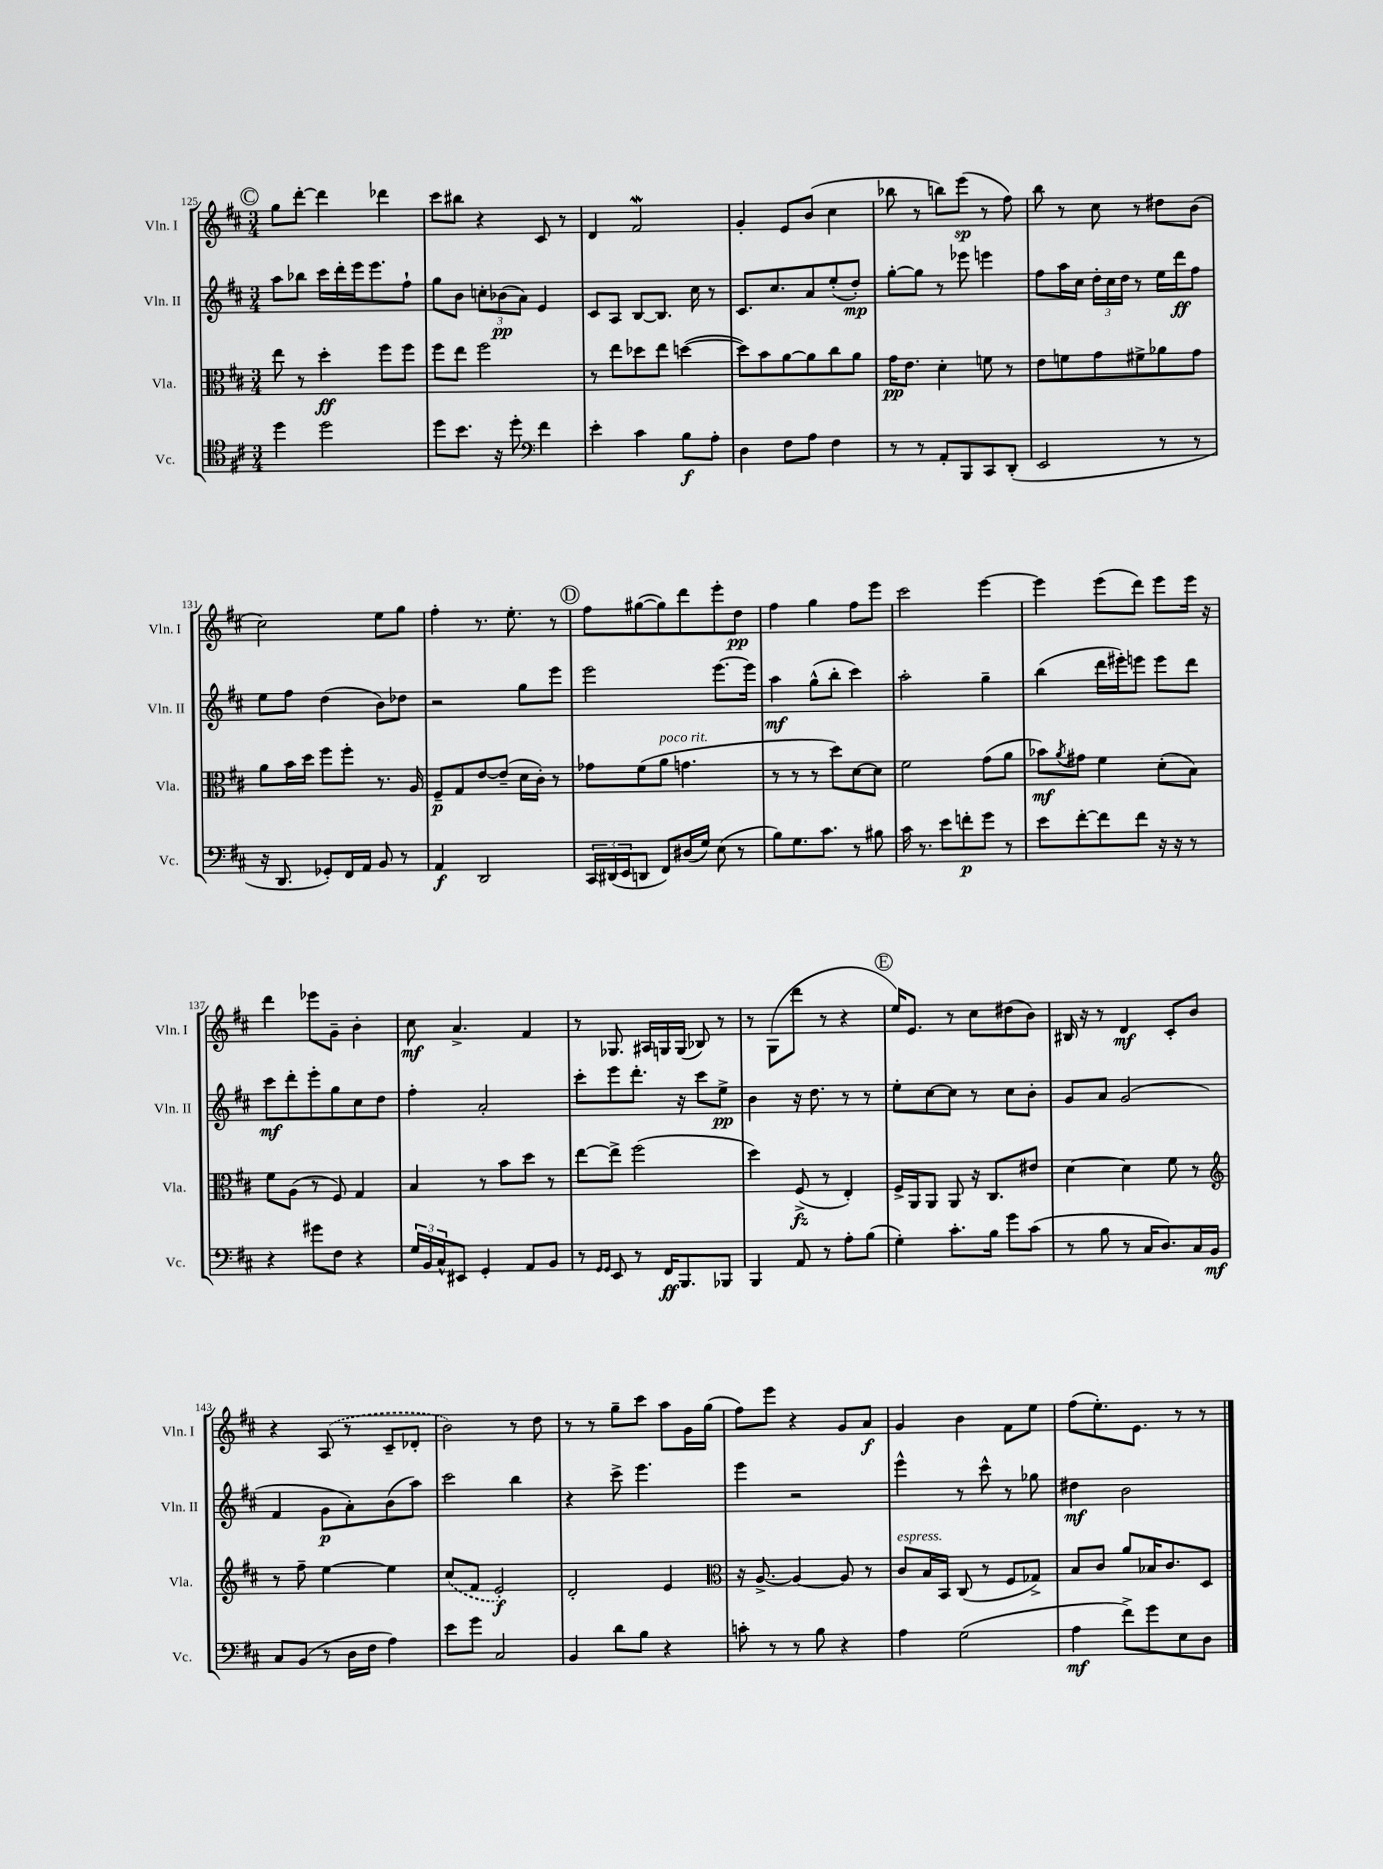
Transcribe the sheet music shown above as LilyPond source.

<<
\new StaffGroup <<
\new Staff = "s0" \with { instrumentName = "Vln. I" shortInstrumentName = "Vln. I" } {
    \clef treble \key d \major \numericTimeSignature \time 3/4
    \mark \markup { \circle "C" } g''8 d'''8~-. d'''4 des'''4 |
    cis'''8 bis''8 r4 cis'8 r8 |
    d'4 fis'2\mordent |
    g'4-. e'8 b'8( cis''4 |
    bes''8 r8 b''8) e'''8\sp( r8 fis''8) |
    b''8 r8 cis''8 r8 dis''8 b'8( |
    cis''2) e''8 g''8 |
    fis''4-. r8. e''8.-. r8 |
    \mark \markup { \circle "D" } fis''8 gis''8~( gis''8) d'''8 e'''8-. d''8\pp |
    fis''4 g''4 fis''8 e'''8 |
    cis'''2 e'''4~ |
    e'''4 e'''8( d'''8) e'''8 e'''16 r16 |
    d'''4 ees'''8 g'8-- b'4-. |
    cis''8\mf a'4.-> fis'4 |
    r8 ges8. ais16 g16 g16( bes8) r8 |
    r8 g8( d'''8 r8 r4 |
    \mark \markup { \circle "E" } e''16) e'8. r8 cis''8 dis''8( b'8) |
    bis16 r16 r8 d'4\mf cis'8-. b'8 |
    r4 \once \slurDashed a8( r8 cis'8-- des'8-. |
    b'2) r8 d''8 |
    r8 r8 g''8-- cis'''8 a''8 g'16 g''16( |
    fis''8) e'''8 r4 g'8 a'8\f |
    g'4 b'4 fis'8 e''8 |
    fis''8( e''8.-.) e'8. r8 r8 \bar "|." |
}
\new Staff = "s1" \with { instrumentName = "Vln. II" shortInstrumentName = "Vln. II" } {
    \clef treble \key d \major \numericTimeSignature \time 3/4
    \mark \markup { \circle "C" } a''8 bes''8 cis'''16 d'''16-. e'''16 e'''8. fis''8-! |
    g''8 b'8 \tuplet 3/2 { c''8-. bes'8\pp( a'8) } e'4 |
    cis'8 a8 b8~ b8. cis''16 r8 |
    cis'8. cis''8. a'8 e''8-.( d''8-.\mp) |
    g''8~-. g''8 r8 ees'''8 e'''4 |
    fis''8 a''16 cis''16 \tuplet 3/2 { d''16-. cis''16 d''16 } r8 e''16 d'''16\ff fis''8 |
    e''8 fis''8 d''4( b'8) des''8 |
    r2 g''8 e'''8 |
    \mark \markup { \circle "D" } e'''2 e'''8.~ e'''16 |
    a''4\mf g''8-^( b''8-. cis'''4) |
    a''2-. g''4-- |
    b''4( d'''16 eis'''16-.) e'''8 e'''8 d'''8 |
    cis'''8\mf d'''8-. e'''8-. g''8 cis''8 d''8 |
    fis''4-. a'2-. |
    cis'''8-. e'''8 d'''8.-. r16 cis'''8 e''8->\pp |
    b'4 r16 d''8. r8 r8 |
    \mark \markup { \circle "E" } e''8-. cis''8~ cis''8 r8 cis''8 b'8-. |
    g'8 a'8 g'2( |
    fis'4 g'8\p a'8-.) b'8( a''8) |
    cis'''2 b''4 |
    r4 cis'''8-> e'''4. |
    e'''4 r2 |
    e'''4-^ r8 cis'''8-^ r8 ges''8 |
    dis''4\mf b'2 \bar "|." |
}
\new Staff = "s2" \with { instrumentName = "Vla." shortInstrumentName = "Vla." } {
    \clef alto \key d \major \numericTimeSignature \time 3/4
    \mark \markup { \circle "C" } e''8 r8 d''4-.\ff fis''8 fis''8 |
    fis''8 e''8 fis''2 |
    r8 e''8 des''8 e''8 d''4~( |
    d''8) b'8 a'8~ a'8 cis''8 a'8 |
    g'16\pp e'8. d'4-. f'8 r8 |
    e'8 f'8 g'8 fis'8-> aes'8 g'8 |
    a'8 b'16 d''16 fis''8 fis''8-. r8. a16 |
    fis8--\p g8 e'8~ e'8--( d'16 cis'16-.) r8 |
    \mark \markup { \circle "D" } ges'8 fis'8( a'8^\markup { \italic "poco rit." } g'4. |
    r8 r8 r8 d''8) d'8~ d'8 |
    fis'2 g'8( a'8 |
    bes'8\mf) \acciaccatura { a'8 } gis'8 fis'4 d'8-.( b8) |
    fis'8 a8( r8 fis8) g4 |
    b4 r8 b'8 d''8 r8 |
    e''8~ e''8-> fis''2( |
    d''4) fis8->\fz( r8 e4-.) |
    \mark \markup { \circle "E" } fis16-> a,16 a,8 a,8 r16 cis8. eis'8 |
    d'4~ d'4 fis'8 r8 |
    \clef treble r8 fis''8-- e''4~ e''4 |
    \once \slurDashed cis''8( fis'8 e'2-.\f) |
    d'2-. e'4 |
    \clef alto r16 a8.~-> a4~ a8 r8 |
    cis'8^\markup { \italic "espress." } b16 b,16 cis8( r8 fis8 ges8->) |
    b8 cis'8 a'8 bes16 cis'8. d8 \bar "|." |
}
\new Staff = "s3" \with { instrumentName = "Vc." shortInstrumentName = "Vc." } {
    \clef tenor \key d \major \numericTimeSignature \time 3/4
    \mark \markup { \circle "C" } d''4 d''2 |
    d''8 b'8. r16 d''8-. \clef bass fis'4 |
    e'4-. cis'4 b8\f a8-. |
    d4 fis8 a8 fis4 |
    r8 r8 a,8-. b,,8 cis,8 d,8-.( |
    e,2 r8 r8 |
    r16 d,8. ges,8-.) fis,16 a,16 b,8 r8 |
    a,4\f d,2 |
    \mark \markup { \circle "D" } \tuplet 3/2 { cis,16 dis,16( e,16 } d,8 fis,8) dis16( g16) e8( r8 |
    b8) g8. cis'8. r8 bis8 |
    cis'16 r8. e'8 f'8-.\p g'8 r8 |
    e'8 fis'8~-. fis'8 fis'8 r16 r16 r8 |
    r4 gis'8 fis8 r4 |
    \tuplet 3/2 { g16 b,16 cis16-^ } eis,8 g,4-. a,8 b,8 |
    r8 \grace { g,16 g,16 } e,8 r8 fis,16\ff b,,8. bes,,8 |
    b,,4 a,8 r8 a8-. b8( |
    \mark \markup { \circle "E" } g4-.) cis'8.-. b16 g'8 cis'8( |
    r8 b8 r8 cis16 d8.) cis16 b,16\mf |
    cis8 b,8( r8 d16 fis16 a4) |
    e'8 g'8 cis2 |
    b,4 d'8 b8 r4 |
    c'8-. r8 r8 b8 r4 |
    a4 g2( |
    a4\mf fis'8->) g'8 e8 d8 \bar "|." |
}
>>
>>
\layout { \context { \Score currentBarNumber = #125 } }
